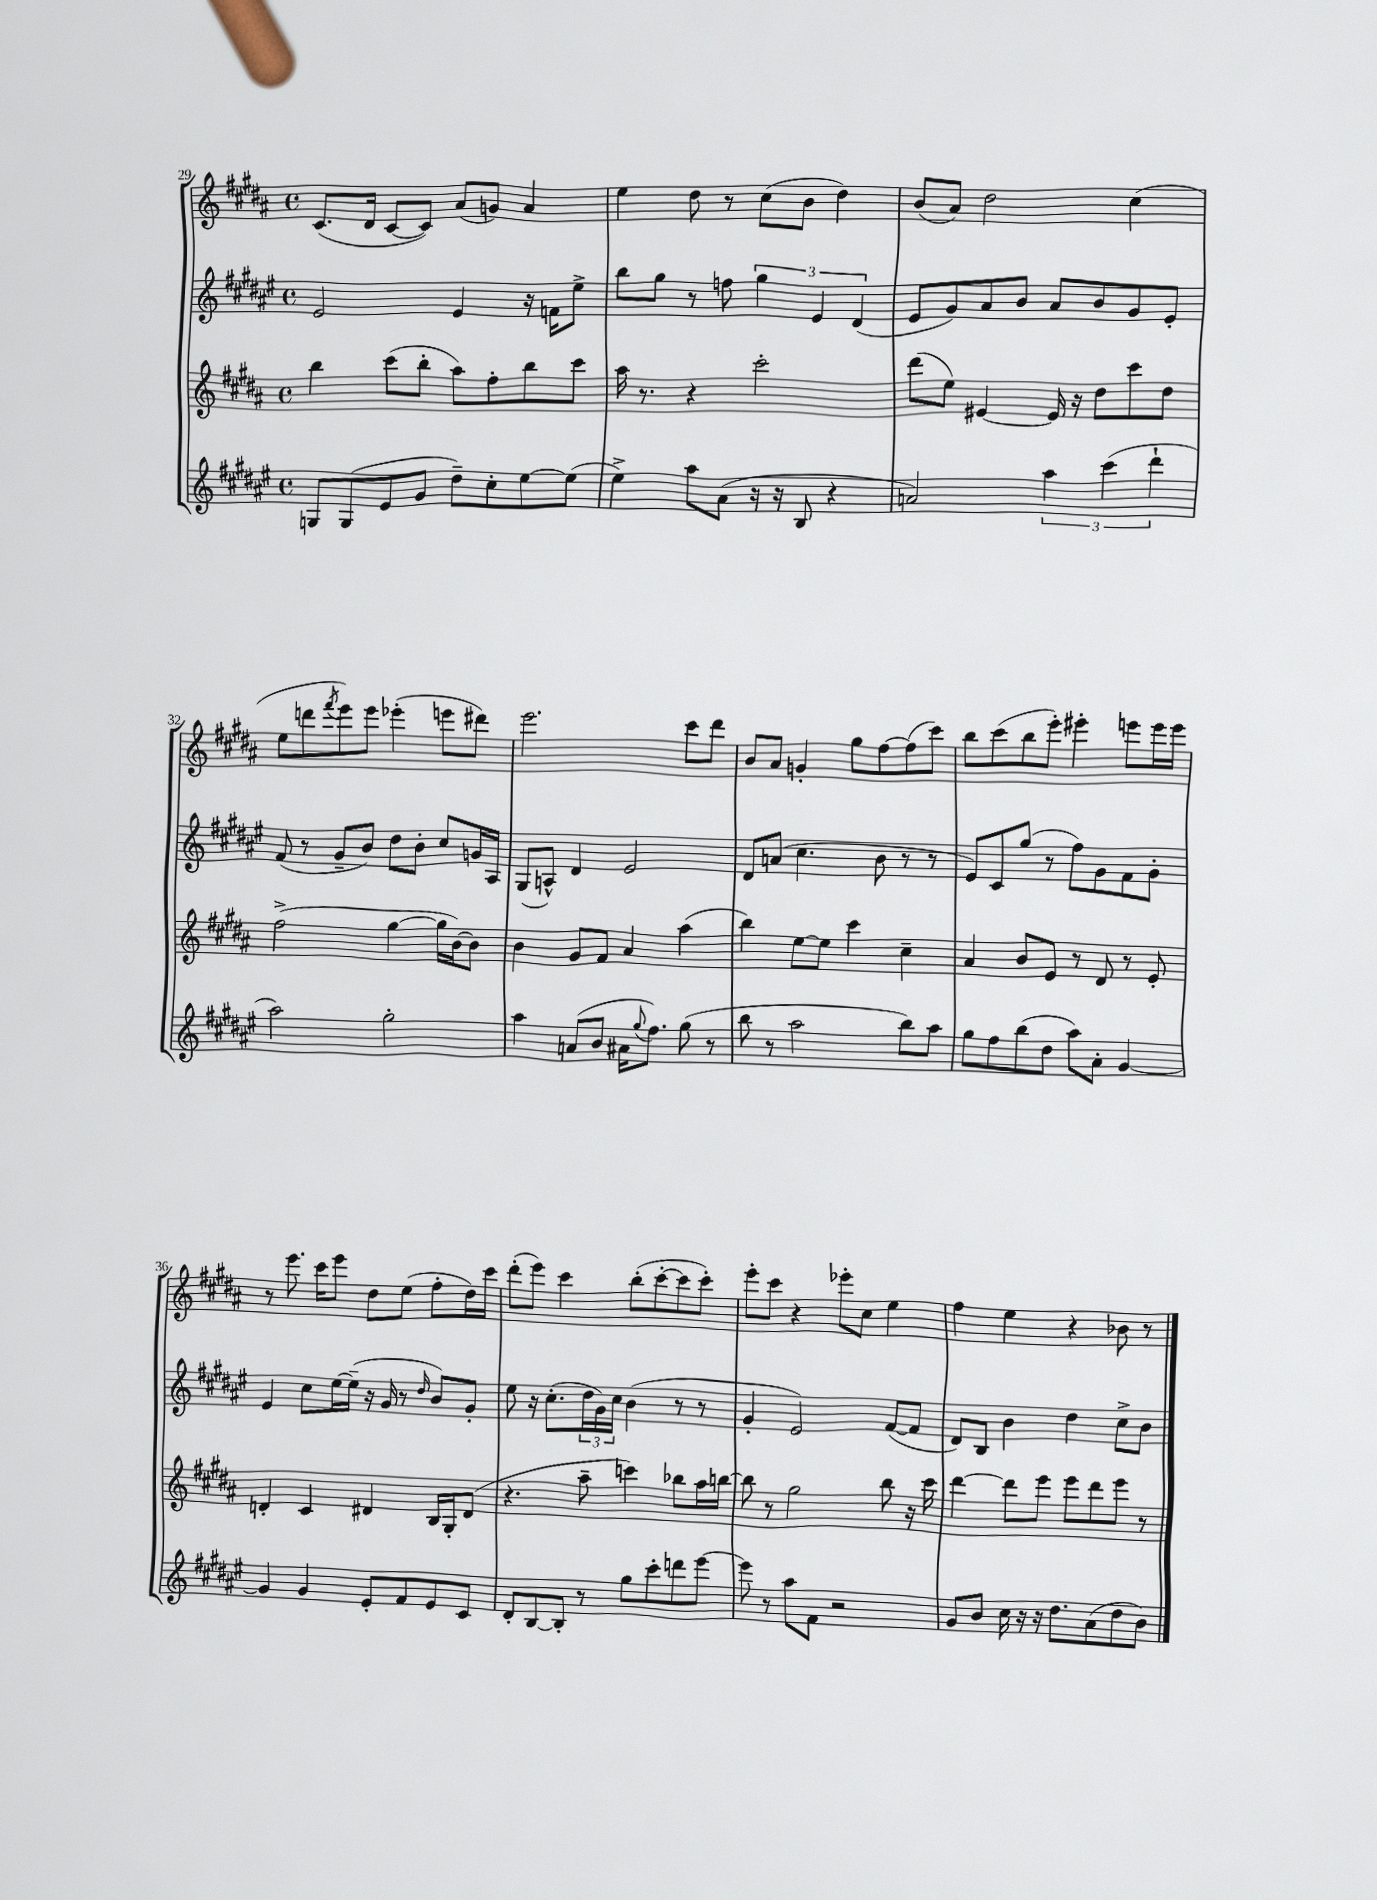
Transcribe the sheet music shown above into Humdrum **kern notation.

**kern	**kern	**kern	**kern
*staff4	*staff3	*staff2	*staff1
*clefG2	*clefG2	*clefG2	*clefG2
*k[f#c#g#d#a#e#]	*k[f#c#g#d#a#]	*k[f#c#g#d#a#e#]	*k[f#c#g#d#a#]
*M4/4	*M4/4	*M4/4	*M4/4
*met(c)	*met(c)	*met(c)	*met(c)
8G/L	4bb\	2e#/	(8.c#/L
(8G/	.	.	.
.	.	.	16d#/Jk
8e#/	(8ccc#\L	.	[8c#/L
8g#/J	8bb'\J	.	8c#/]J)
8dd#~\L)	8aa#\L)	4e#/	(8a#/L
8cc#'\	8ff#'\	.	8g/J)
[8ee#\	8bb\	16r	4a#/
.	.	16f\LK	.
(8ee#\]J	8ccc#\J	8ee#^\J	.
=	=	=	=
4ee#^\)	16aa#\	8bb\L	4ee\
.	8.r	.	.
.	.	8gg#\J	.
8aa#\L	4r	8r	8dd#\
(8a#\J	.	8ff\	8r
16r	2ccc#'\	6gg#\	(8cc#\L
16r	.	.	.
8B/	.	.	8b\J
.	.	6e#/	.
4r	.	.	4dd#\)
.	.	(6d#/	.
=	=	=	=
2a/)	(8ddd#\L	8e#/L	(8b/L
.	8ee\J)	8g#/)	8a#/J)
.	[4e#/	8a#/	2dd#\
.	.	8b/J	.
6aa#\	16e#/]	8a#/L	.
.	16r	.	.
.	8dd#\L	8b/	.
(6ccc#\	.	.	.
.	8ccc#\	8g#/	(4cc#\
6ddd#`\	.	.	.
.	8dd#\J	8e#'/J	.
=	=	=	=
2aa#\)	(2ff#^\	(8f#/	8ee\L
.	.	8r	8ddd\
.	.	.	8qfff#/
.	.	8g#~/L	8eee\)
.	.	8b/J)	8eee\J
2gg#'\	[4gg#\	8dd#\L	(4eee-'\
.	.	8b'\J	.
.	16gg#\]LL	8cc#/L	8eee\L
.	[16b\J)	.	.
.	8b\]J	16g/L	8ddd#\J)
.	.	16A#/JJ	.
=	=	=	=
4aa#\	4b\	(8G#/L	2.eee\
.	.	8A^^/J)	.
(8a/L	8g#/L	4d#/	.
8b/J	8f#/J	.	.
16a#\LK	4a#/	2e#/	.
8qqgg#/	.	.	.
8.ff#\J)	.	.	.
(8gg#\	(4aa#\	.	8ccc#\L
8r	.	.	8ddd#\J
=	=	=	=
8bb\	4bb\)	8d#/L	8b/L
8r	.	(8a/J	8a#/J
2aa#\	[8ee\L	4.cc#\	4g'/
.	8ee\]J	.	.
.	4ccc#\	.	8gg#\L
.	.	8b\	[8ff#\
8bb\L)	4cc#~\	8r	(8ff#\]
8aa#\J	.	8r	8ccc#\J)
=	=	=	=
8gg#\L	4a#/	8e#/L)	8bb\L
8ff#\	.	8c#/	(8ccc#\
(8bb\	8b/L	(8gg#/J	8bb\
8dd#\J	8e/J	8r	8eee'\J)
8aa#\L)	8r	8ff#\L)	4eee#'\
8a#'\J	8d#/	8g#\	.
[4g#/	8r	8f#\	8eee\L
.	8e'/	8g#'\J	16eee\L
.	.	.	16eee\JJ
=	=	=	=
4g#/]	4d'/	4e#/	8r
.	.	.	8.eee\
4g#/	4c#/	8cc#\L	.
.	.	.	16ccc#\LK
.	.	[16ee#\L	8eee\J
.	.	(16ee#~\]JJ	.
8e#'/L	4d#/	16r	8dd#\L
.	.	16g#/	.
8f#/	.	8r	(8ee\J
.	.	16qqdd#/	.
8e#/	16B/LL	8b/L)	8ff#'\L
.	16G#'/J	.	.
8c#/J	(8d#/J	8g#'/J	16dd#\L)
.	.	.	16ccc#\JJ
=	=	=	=
8d#'/L	4.r	8ee#\	(8ddd#'\L
[8B/	.	16r	8eee\J)
.	.	(8.cc#'\L	.
8B'/]J	.	.	4ccc#\
8r	8aa#~\	24dd#\L	.
.	.	24g#\)	.
.	.	24cc#\JJ	.
8gg#\L	4ccc\)	(4b\	(8bb'\L
8ccc#'\	.	.	[8ccc#'\
8ddd\	8bb-\L	8r	8ccc#\]
[8eee#\J	16aa#\L	8r	8ccc#'\J)
.	[16bb\JJ	.	.
=	=	=	=
8eee#\]	8bb\]	4g#'/	8eee'\L
8r	8r	.	8ccc#\J
8aa#\L	2gg#\	2e#/)	4r
8f#\J	.	.	.
2r	.	.	8eee-'\L
.	.	.	8cc#\J
.	8bb\	([8f#/L	4ee\
.	16r	8f#/]J	.
.	16ccc#\	.	.
=	=	=	=
8g#/L	[4ddd#\	8d#/L)	4ff#\
8b/J	.	8B/J	.
16cc#\	8ddd#\]L	4b\	4ee\
16r	.	.	.
16r	8eee\J	.	.
8.dd#\L	.	.	.
.	8eee\L	4dd#\	4r
(8a#\	8ddd#\	.	.
8dd#\	8eee\J	8cc#^\L	8b-\
8b\J)	8r	8b\J	8r
==	==	==	==
*-	*-	*-	*-
